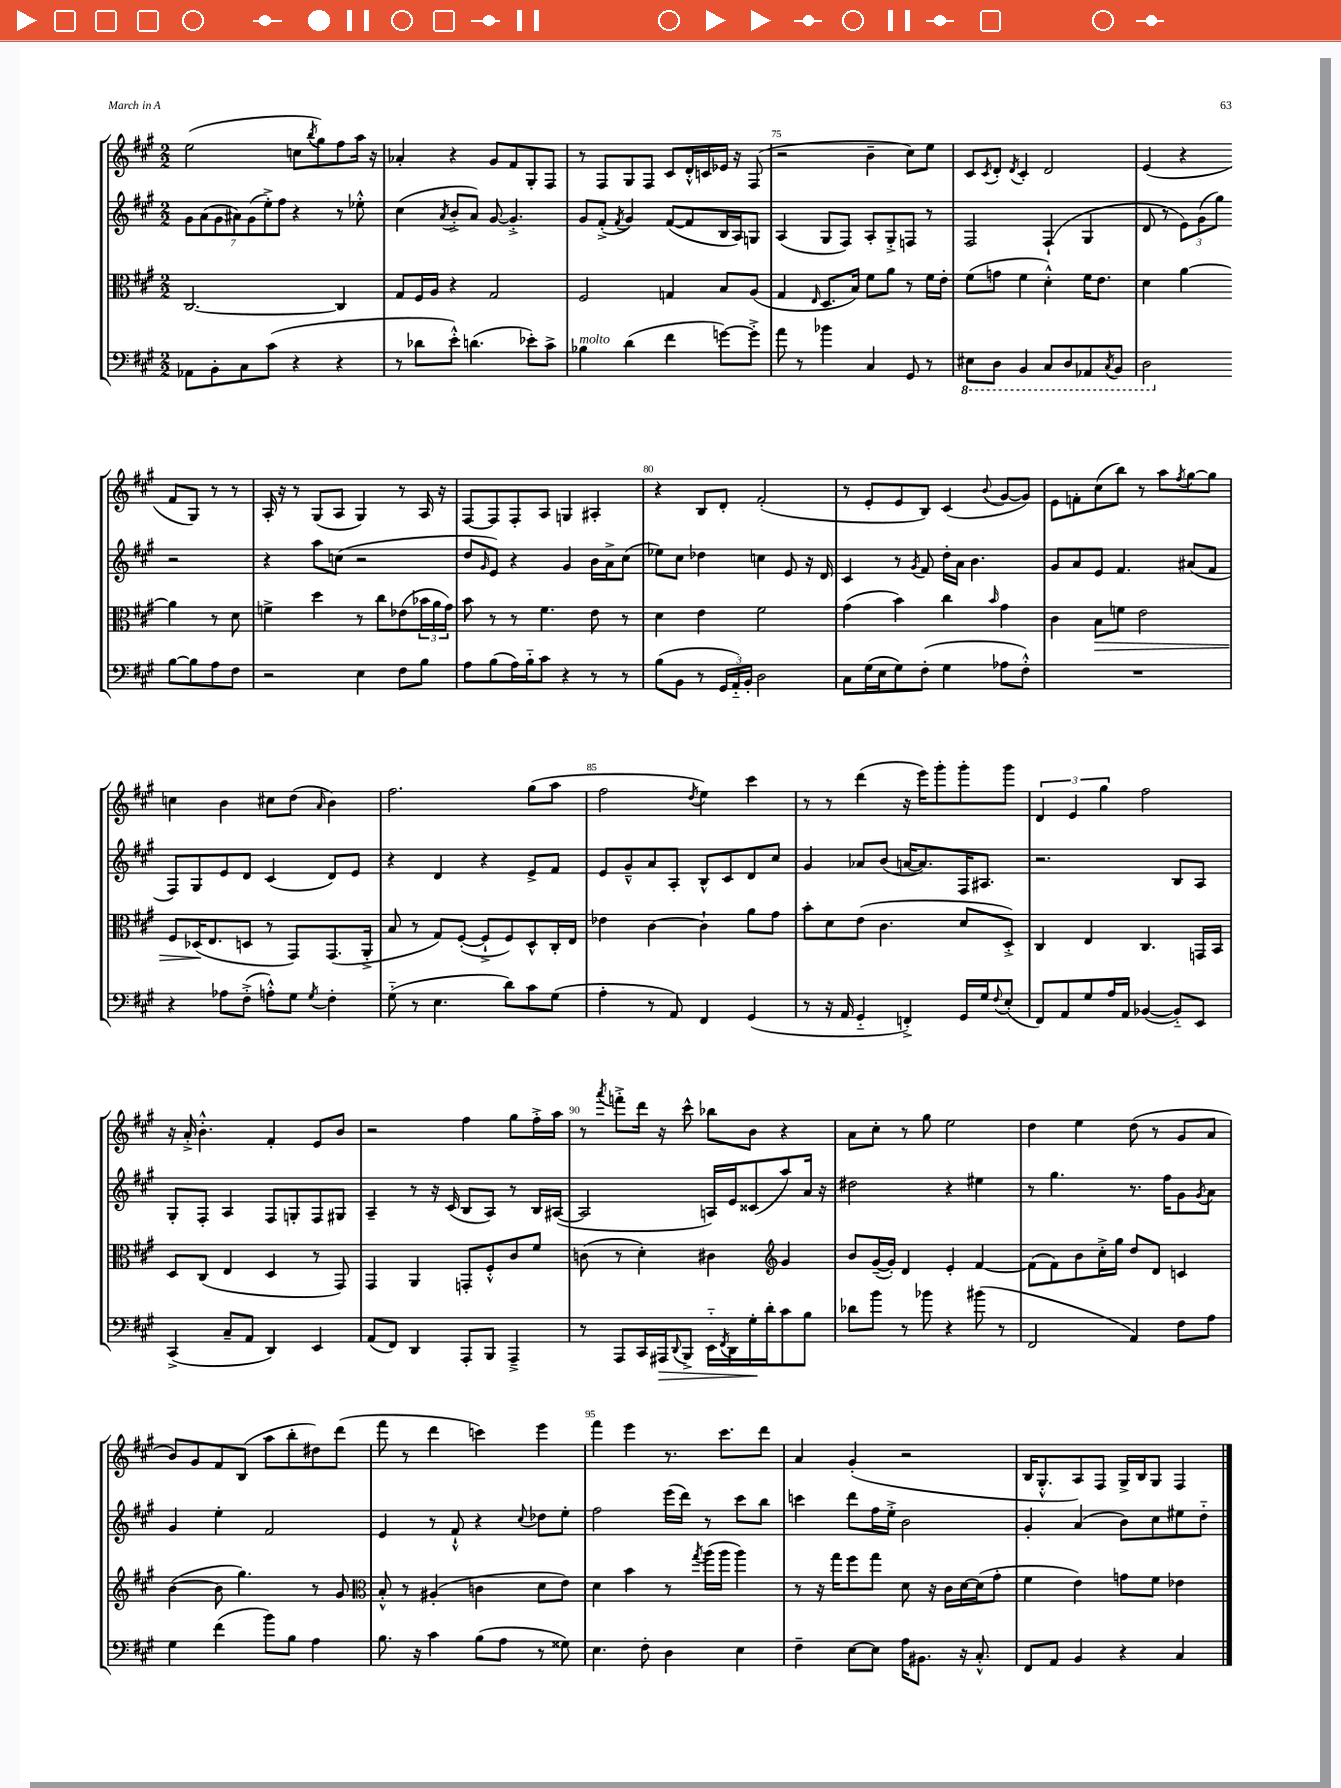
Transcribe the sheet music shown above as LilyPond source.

<<
\new StaffGroup <<
\new Staff = "s0" {
    \clef treble \key a \major \numericTimeSignature \time 2/2
    e''2( c''8 \acciaccatura { b''8 } gis''8) fis''8 a''16 r16 |
    aes'4-. r4 gis'8 fis'8 gis8-. fis8 |
    r8 fis8 gis8 fis8 cis'8 d'16-.-^ c'16 ees'16 r16 fis8( |
    r2 b'4-- cis''8) e''8 |
    cis'8 \acciaccatura { cis'8 } d'8-. \acciaccatura { d'8 } cis'4-. d'2 |
    e'4( r4 fis'8 gis8) r8 r8 |
    a16-. r16 r8 gis8( a8 gis4) r8 a16 r16 |
    fis8~ fis8 fis8-. a8 g4 ais4-. |
    r4 b8 d'8-. fis'2-.( |
    r8 e'8-. e'8 b8) cis'4( \appoggiatura { b'8 } gis'8~ gis'8) |
    e'8 f'8-. cis''8( b''8) r8 a''8 \acciaccatura { fis''8 } gis''8~ gis''8 |
    c''4 b'4 cis''8 d''8( \grace { a'16 } b'4) |
    fis''2. gis''8( a''8 |
    fis''2 \acciaccatura { d''8 } e''4) cis'''4 |
    r8 r8 d'''4( r16 e'''16) gis'''8-. gis'''8-. gis'''8 |
    \tuplet 3/2 { d'4 e'4 gis''4 } fis''2 |
    r16 a'16-.-> b'4.-.-^ fis'4-. e'8 b'8 |
    r2 fis''4 gis''8 fis''16-.-> a''16 |
    r8 \acciaccatura { a'''8 } f'''8-.-> d'''16 r16 cis'''8-^ bes''8 b'8 r4 |
    a'8 cis''8-. r8 gis''8 e''2 |
    d''4 e''4 d''8( r8 gis'8 a'8 |
    b'8) gis'8 fis'8 b8( a''8 b''8-. dis''8) d'''8( |
    fis'''8 r8 d'''4 c'''4) e'''4 |
    fis'''4 e'''4 r8. cis'''8. d'''8 |
    a'4 gis'4-.( r2 |
    b16 gis8.-.-^ a8) fis8 gis16-> b16 gis8 fis4 \bar "|." |
}
\new Staff = "s1" {
    \clef treble \key a \major \numericTimeSignature \time 2/2
    \tuplet 7/4 { gis'8 a'8( gis'8 ais'8) gis'8( e''8-.->) fis''8 } r4 r8 ees''8-.-^ |
    cis''4( \acciaccatura { a'8 } b'8-.-> a'8) gis'8~ gis'4.-.-> |
    gis'8 fis'8-.->( \acciaccatura { fis'8 } gis'4) fis'8~( fis'8 b16 a16) g8 |
    a4( gis8 fis8) a8-. gis8-.-> f8 r8 |
    fis2 fis4-!( gis4 |
    d'8 r8 \tuplet 3/2 { e'8) gis'8( gis''8) } r2 |
    r4 a''8 c''8( r2 |
    d''8 \grace { gis'16 } e'8) r4 gis'4 b'16 a'16-> cis''8( |
    ees''8) cis''8 des''4 c''4 e'8 r16 d'16 |
    cis'4 r8 \acciaccatura { gis'8 } fis'8 d''16-. a'16 b'4. |
    gis'8 a'8 e'8 fis'4. ais'8( fis'8 |
    fis8) gis8 e'8 d'8 cis'4( d'8) e'8 |
    r4 d'4 r4 e'8-> fis'8 |
    e'8 gis'8---^ a'8 a8-. b8-^ cis'8 d'8 cis''8 |
    gis'4 aes'8 b'8( a'16~ a'8.) fis16 ais8. |
    r2. b8 a8 |
    gis8-. fis8-. a4 fis8 g8-. fis8 gis8 |
    a4-- r8 r16 cis'16( b8 a8) r8 b16 ais16~( |
    ais2 a16) e'16 cisis'8( a''8) a'16 r16 |
    dis''2 r4 eis''4 |
    r8 gis''4. r8. fis''16 gis'8 \acciaccatura { gis'8 } a'8 |
    gis'4 e''4-. fis'2 |
    e'4 r8 fis'8-!-^ r4 \appoggiatura { cis''8 } des''8 e''8-. |
    fis''2 e'''16( d'''16) r8 cis'''8 b''8 |
    c'''4 d'''8 fis''16 e''16-.-> b'2 |
    gis'4-. a'4( b'8) cis''8 eis''8 d''8-_ \bar "|." |
}
\new Staff = "s2" {
    \clef alto \key a \major \numericTimeSignature \time 2/2
    cis2.~ cis4 |
    gis8 fis16 a16 r4 gis2 |
    fis2 g4 b8 a8( |
    gis4 \grace { e16 } d8. b16) fis'8 a'8 r8 fis'16 e'16-. |
    fis'8( g'8 fis'4 d'4-.-^) fis'16 e'8. |
    d'4 a'4~ a'4 r8 d'8 |
    f'4-> d''4 r8 cis''8 ees'8( \tuplet 3/2 { bes'16 a'16 gis'16) } |
    b'8 r8 r8 fis'4. e'8 r8 |
    d'4 e'4 fis'2 |
    gis'4( b'4) cis''4 \grace { b'16 } gis'4 |
    cis'4 b8\> f'8 e'2 |
    fis8 des16\!( e8. d8 r8 gis,8) gis,8.( a,16-.-> |
    b8 r8 gis8) fis8~-.( fis8-!-> fis8) d8-^ cis16-. e16 |
    ees'4 cis'4~ cis'4-! a'8 gis'8 |
    b'8-. d'8 e'8( cis'4. d'8 d8-.->) |
    cis4 e4 cis4. g,16 b,16 |
    d8 cis8( e4 d4 r8 gis,8) |
    gis,4 a,4 g,8-. fis8-.-^ cis'8 fis'8 |
    c'8( r8 d'4-.) cis'4 \clef treble gis'4 |
    b'8 gis'16~--( gis'16-.) d'4 e'4-. fis'4~ |
    fis'8( fis'8) b'8 cis''16-.-> gis''16 d''8 d'8 c'4 |
    b'4~( b'8 gis''4.) r8 gis'8 |
    \clef alto b8-.-^ r8 ais4-.( c'4 d'8 e'8) |
    d'4 b'4 r8 \acciaccatura { gis''8 } a''16( a''16 a''4) |
    r8 r16 gis''16 fis''8 gis''8 d'8 r16 cis'16 d'16~ d'16( gis'8-. |
    fis'4 e'4) g'8 fis'8 ees'4 \bar "|." |
}
\new Staff = "s3" {
    \clef bass \key a \major \numericTimeSignature \time 2/2
    aes,8 b,8-. cis8 cis'8( r4 r4 |
    r8 des'8 e'8-.-^) d'4.( ees'8-.) cis'8-> |
    bes4^\markup { \italic "molto" } d'4( fis'4 g'8~) g'8-.-> |
    a'8 r8 bes'4 cis4 gis,8 r8 |
    \ottava #-1 eis,8 d,8 b,,4 cis,8 d,8 aes,,8 \acciaccatura { cis,8 } b,,8 |
    d,2 \ottava #0 b8~ b8 a8 fis8 |
    r2 e4 fis8 b8 |
    a8 b8( a16) b16-_ cis'8 r4 r8 r8 |
    b8( b,8 r8 \tuplet 3/2 { gis,16 a,16-_) b,16-. } d2 |
    cis8 gis16( e16 gis8) fis8-.( gis4 aes8 fis8-.-^) |
    R1 |
    r4 aes8 fis8-.->( a8-.-^) gis8 \acciaccatura { gis8 } fis4-. |
    gis8-_( r8 e4. d'8) cis'8 gis8( |
    a4-. r8 a,8) fis,4 gis,4( |
    r8 r16 a,16 gis,4-_ f,4-.->) gis,16 gis16 \appoggiatura { fis8 } e8-.( |
    fis,8) a,8 gis8 a16 a,16 bes,4~( bes,8-_) e,8 |
    cis,4->( cis8-- a,8 d,4) e,4 |
    a,8( fis,8) d,4 a,,8-. b,,8 a,,4---> |
    r8 a,,8 cis,16 ais,,16\> \appoggiatura { d,8 } b,,8-> e,16-_ \acciaccatura { fis,8 } d,16 gis16-.\! d'16-. cis'8 b8 |
    des'8 b'8 r8 bes'8 r4 bis'8( r8 |
    fis,2 a,4) fis8 a8 |
    gis4 fis'4( b'8) b8 a4 |
    b8. r16 cis'4 b8( a8 r8 gisis8) |
    e4. fis8-. d4 e4 |
    fis4-- e8~ e8 a16 bis,8. r16 cis8.-.-^ |
    fis,8 a,8 b,4 r4 cis4 \bar "|." |
}
>>
>>
\layout { \context { \Score currentBarNumber = #72 \override BarNumber.break-visibility = ##(#f #t #t) barNumberVisibility = #(every-nth-bar-number-visible 5) } }
